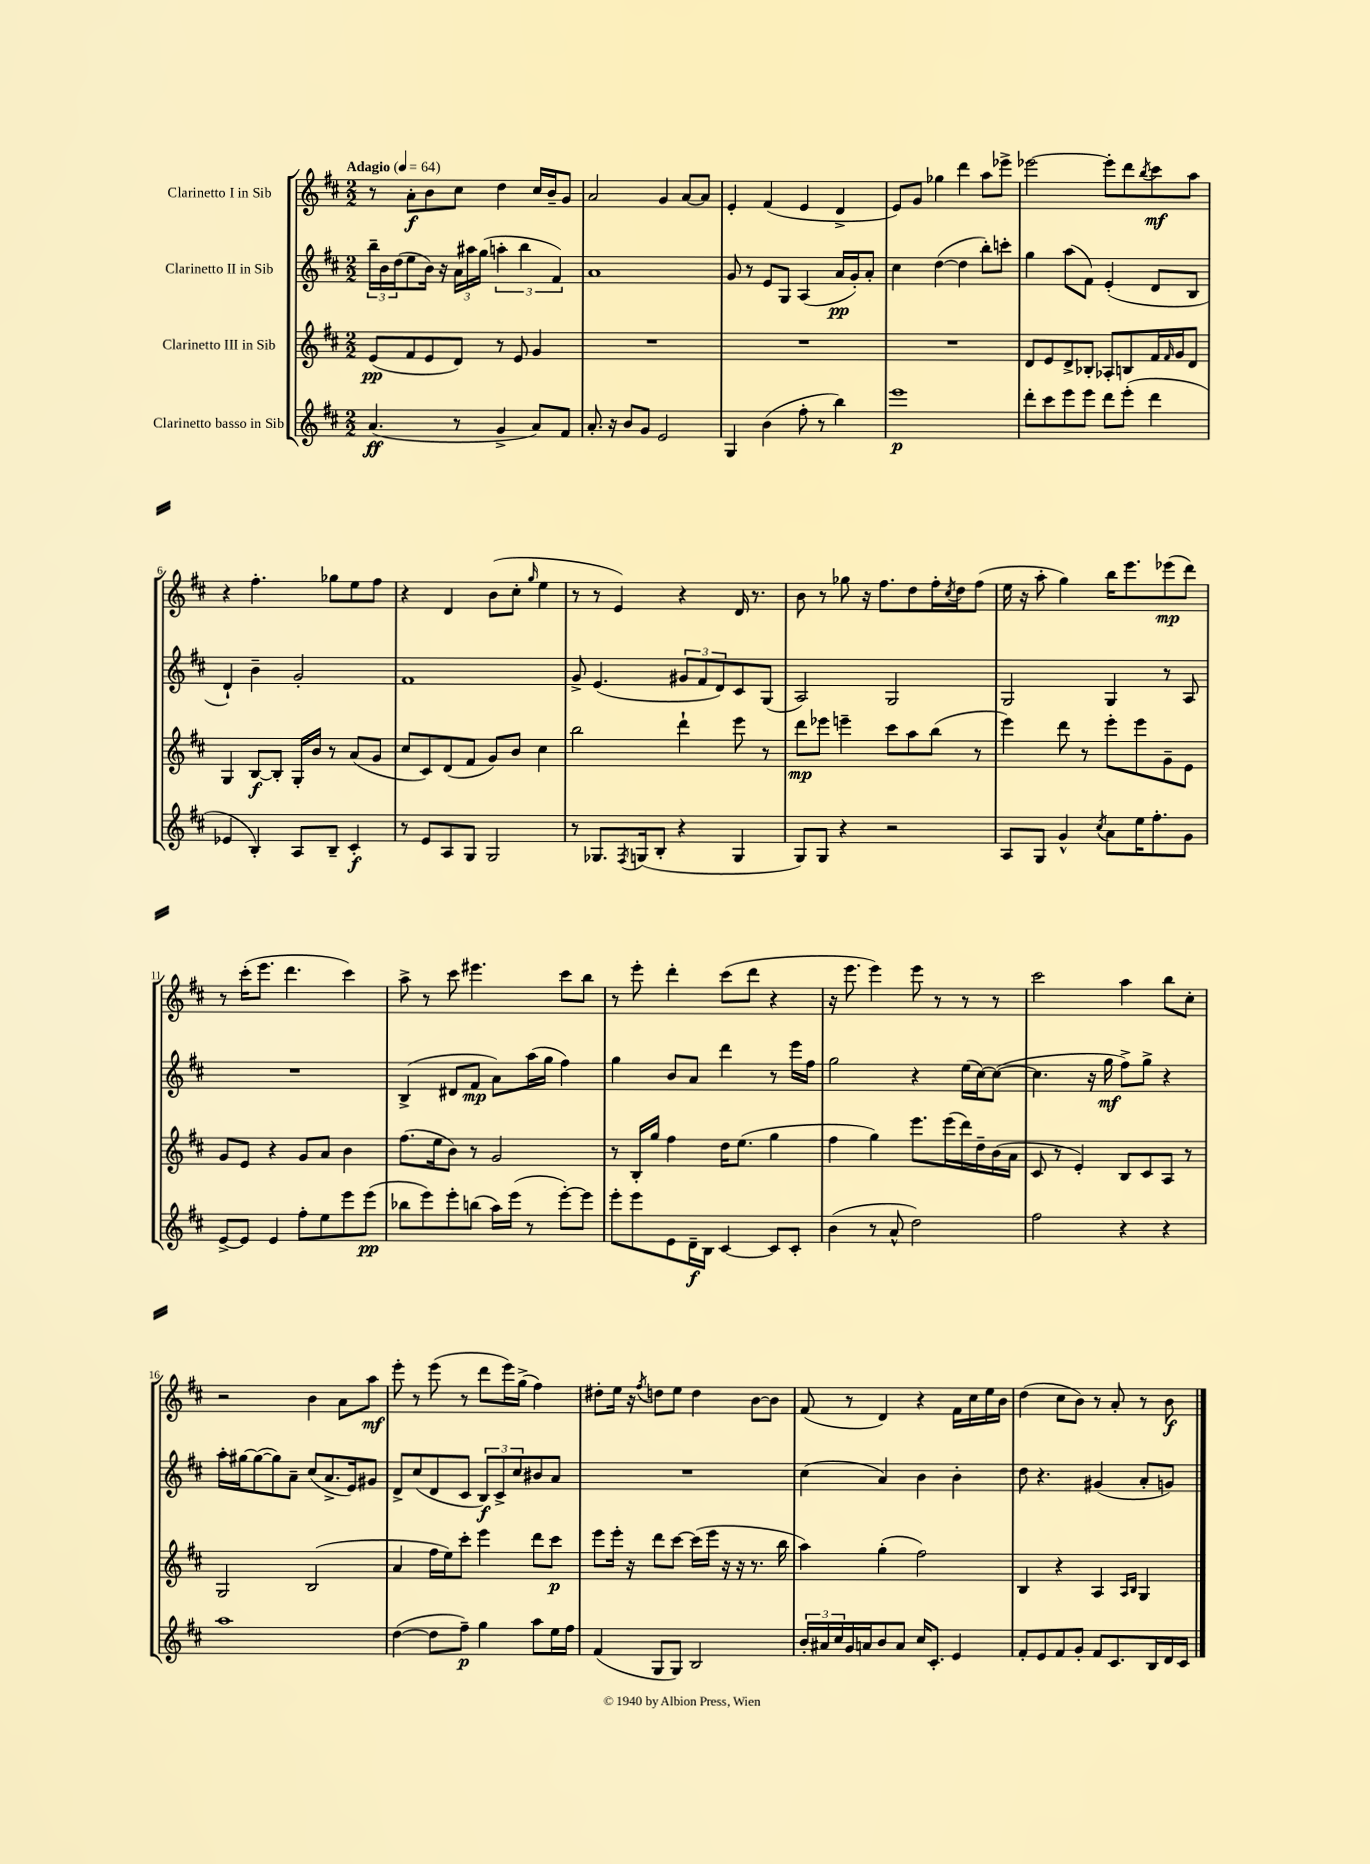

**kern	**dynam	**kern	**dynam	**kern	**dynam	**kern	**dynam
*part4	*part4	*part3	*part3	*part2	*part2	*part1	*part1
*staff4	*staff4	*staff3	*staff3	*staff2	*staff2	*staff1	*staff1
*I"Clarinetto basso in Sib	*	*I"Clarinetto III in Sib	*	*I"Clarinetto II in Sib	*	*I"Clarinetto I in Sib	*
*clefG2	*	*clefG2	*	*clefG2	*	*clefG2	*
*k[f#c#]	*	*k[f#c#]	*	*k[f#c#]	*	*k[f#c#]	*
*M2/2	*	*M2/2	*	*M2/2	*	*M2/2	*
*MM64	*	*MM64	*	*MM64	*	*MM64	*
=1	=1	=1	=1	=1	=1	=1	=1
!	!	!	!	!	!	!LO:TX:a:B:t=Adagio	!
(4.a/	ff	(8e/L	pp	24bb~\LL	.	8r	.
.	.	.	.	24b\	.	.	.
.	.	.	.	(24dd\J	.	.	.
.	.	8f#/	.	8ee\	.	8a'\L	f
.	.	8e/	.	16b\Jk)	.	8b\	.
.	.	.	.	16r	.	.	.
8r	.	8d/J)	.	24a\LL	.	8cc#\J	.
.	.	.	.	24aa#X\	.	.	.
.	.	.	.	(24gg\JJ	.	.	.
4g^/	.	8r	.	6aan'\	.	4dd\	.
.	.	8e/	.	.	.	.	.
.	.	.	.	6bb\	.	.	.
8a/L)	.	4g/	.	.	.	16cc#/LL	.
.	.	.	.	.	.	16b~/J	.
.	.	.	.	6f#/)	.	.	.
8f#/J	.	.	.	.	.	8g/J	.
=2	=2	=2	=2	=2	=2	=2	=2
8.a'/	.	1r	.	1a	.	2a/	.
16r	.	.	.	.	.	.	.
8b/L	.	.	.	.	.	.	.
8g/J	.	.	.	.	.	.	.
2e/	.	.	.	.	.	4g/	.
.	.	.	.	.	.	[8a/L	.
.	.	.	.	.	.	8a/J]	.
=3	=3	=3	=3	=3	=3	=3	=3
4G/	.	1r	.	8g/	.	4e'/	.
.	.	.	.	8r	.	.	.
(4b\	.	.	.	8e/L	.	(4f#/	.
.	.	.	.	8G/J	.	.	.
8ff#'\	.	.	.	(4A/	.	4e/	.
8r	.	.	.	.	.	.	.
4bb\)	.	.	.	16a/LL	pp	4d^/	.
.	.	.	.	16g'/J)	.	.	.
.	.	.	.	8a'/J	.	.	.
=4	=4	=4	=4	=4	=4	=4	=4
1eee	p	1r	.	4cc#\	.	8e/L)	.
.	.	.	.	.	.	8g/J	.
.	.	.	.	([4dd\	.	4gg-X\	.
.	.	.	.	4dd\]	.	4ddd\	.
.	.	.	.	8bb'\L)	.	8aa\L	.
.	.	.	.	8cccn'\J	.	8eee-X^\J	.
=5	=5	=5	=5	=5	=5	=5	=5
8ddd'\L	.	8d/L	.	4gg\	.	[2eee-X\	.
8ccc#\	.	8e/	.	.	.	.	.
8eee\	.	8d^/	.	(8aa\L	.	.	.
8eee\J	.	8B-X'/J	.	8f#\J)	.	.	.
8ddd\L	.	8A-X'/L	.	(4e'/	.	8eee-'\L]	.
(8eee'\J	.	8Bn/	.	.	.	8ddd\	.
.	.	.	.	.	.	8qbb/	.
4ddd\	.	16f#/L	.	8d/L	.	8ccc#\	mf
.	.	16qqf#/	.	.	.	.	.
.	.	16g/J	.	.	.	.	.
.	.	8d/J	.	8B/J	.	8aa\J	.
!!LO:LB:g=z
=6	=6	=6	=6	=6	=6	=6	=6
4e-X/	.	4G/	.	4d`/)	.	4r	.
4B'/)	.	[8B/L	f	4b~\	.	4.ff#'\	.
.	.	8B'/J]	.	.	.	.	.
8A/L	.	16G'/LL	.	2g'/	.	.	.
.	.	16b/JJ	.	.	.	.	.
8B~/J	.	8r	.	.	.	8gg-X\L	.
4c#'/	f	(8a/L	.	.	.	8ee\	.
.	.	8g/J	.	.	.	8ff#\J	.
=7	=7	=7	=7	=7	=7	=7	=7
8r	.	8cc#/L	.	1f#	.	4r	.
8e/L	.	8c#/)	.	.	.	.	.
8A/	.	(8d/	.	.	.	4d/	.
8G/J	.	8f#/J	.	.	.	.	.
2G/	.	8g/L)	.	.	.	(8b\L	.
.	.	8b/J	.	.	.	8cc#'\J	.
.	.	.	.	.	.	16qqgg/	.
.	.	4cc#\	.	.	.	4ee\	.
=8	=8	=8	=8	=8	=8	=8	=8
8r	.	2bb\	.	8g^/	.	8r	.
8.G-X/L	.	.	.	(4.e/	.	8r	.
.	.	.	.	.	.	4e/)	.
8qF#/	.	.	.	.	.	.	.
(16Gn/k	.	.	.	.	.	.	.
8B'/J	.	.	.	.	.	.	.
4r	.	4ddd`\	.	12g#X/L	.	4r	.
.	.	.	.	12f#/	.	.	.
.	.	.	.	12d/)	.	.	.
4G/	.	8eee\	.	8c#/	.	16d/	.
.	.	.	.	.	.	8.r	.
.	.	8r	.	(8G/J	.	.	.
=9	=9	=9	=9	=9	=9	=9	=9
8G/L)	.	8ddd\L	mp	2A/)	.	8b\	.
8G/J	.	8eee-X\J	.	.	.	8r	.
4r	.	4eeen~\	.	.	.	8gg-X\	.
.	.	.	.	.	.	16r	.
.	.	.	.	.	.	8.ff#\L	.
2r	.	8ccc#\L	.	2G/	.	.	.
.	.	8aa\	.	.	.	8dd\	.
.	.	(8bb\J	.	.	.	16ff#'\L	.
.	.	.	.	.	.	8qcc#/	.
.	.	.	.	.	.	16dd\J	.
.	.	8r	.	.	.	(8ff#\J	.
=10	=10	=10	=10	=10	=10	=10	=10
8A/L	.	4eee\)	.	2G/	.	16ee\	.
.	.	.	.	.	.	16r	.
8G/J	.	.	.	.	.	8aa'\	.
4g^^/	.	8ddd\	.	.	.	4gg\)	.
.	.	8r	.	.	.	.	.
8qcc#/	.	.	.	.	.	.	.
8a\L	.	8eee'\L	.	4G/	.	16bb\KL	.
.	.	.	.	.	.	8.eee\	.
16ee\K	.	8eee\	.	.	.	.	.
8.ff#'\	.	.	.	.	.	.	.
.	.	8g~\	.	8r	.	(8eee-X\	mp
8g\J	.	8e\J	.	8A/	.	8ddd\J)	.
!!LO:LB:g=z
=11	=11	=11	=11	=11	=11	=11	=11
[8e^/L	.	8g/L	.	1r	.	8r	.
8e/J]	.	8e/J	.	.	.	(16ccc#'\KL	.
.	.	.	.	.	.	8.eee\J	.
4e/	.	4r	.	.	.	.	.
.	.	.	.	.	.	4.ddd\	.
8ff#'\L	.	8g/L	.	.	.	.	.
8ee\	.	8a/J	.	.	.	.	.
8eee\	.	4b\	.	.	.	4ccc#\)	.
(8eee\J	pp	.	.	.	.	.	.
=12	=12	=12	=12	=12	=12	=12	=12
8bb-X\L	.	(8.ff#\L	.	(4B^/	.	8aa^\	.
8eee\)	.	.	.	.	.	8r	.
.	.	16ee\k	.	.	.	.	.
8eee'\	.	8b\J)	.	8d#X/L	.	8ccc#\	.
(8bbn\J	.	8r	.	8f#/J	mp	4.eee#X\	.
16aa\LL)	.	2g/	.	8a\L)	.	.	.
(16eee\JJ	.	.	.	.	.	.	.
8r	.	.	.	(16aa\L	.	.	.
.	.	.	.	16gg\JJ	.	.	.
[8eee'\L)	.	.	.	4ff#\)	.	8ccc#\L	.
8eee\J]	.	.	.	.	.	8bb\J	.
=13	=13	=13	=13	=13	=13	=13	=13
8eee'\L	.	8r	.	4gg\	.	8r	.
8eee\	.	16B'/LL	.	.	.	8eee'\	.
.	.	16gg/JJ	.	.	.	.	.
8e\	.	4ff#\	.	8b/L	.	4ddd'\	.
16d~\L	f	.	.	8a/J	.	.	.
16B\JJ	.	.	.	.	.	.	.
[4c#/	.	16dd\KL	.	4ddd\	.	(8ccc#\L	.
.	.	(8.ee\J	.	.	.	.	.
.	.	.	.	.	.	8ddd\J	.
8c#/L]	.	4gg\	.	8r	.	4r	.
8c#'/J	.	.	.	16eee\LL	.	.	.
.	.	.	.	16ff#\JJ	.	.	.
=14	=14	=14	=14	=14	=14	=14	=14
(4b\	.	4ff#\	.	2gg\	.	16r	.
.	.	.	.	.	.	8.eee\	.
8r	.	4gg\)	.	.	.	4eee\)	.
8a^^/	.	.	.	.	.	.	.
2dd\)	.	8.eee\L	.	4r	.	8eee\	.
.	.	.	.	.	.	8r	.
.	.	(16eee\L	.	.	.	.	.
.	.	16ddd\)	.	(16ee\LL	.	8r	.
.	.	16dd~\	.	[16cc#\J)	.	.	.
.	.	(16b\	.	(8cc#\J_	.	8r	.
.	.	16a\JJ	.	.	.	.	.
=15	=15	=15	=15	=15	=15	=15	=15
2ff#\	.	8c#/	.	4.cc#\]	.	2ccc#\	.
.	.	8r	.	.	.	.	.
.	.	4e'/)	.	.	.	.	.
.	.	.	.	16r	.	.	.
.	.	.	.	16gg\	mf	.	.
4r	.	8B/L	.	8ff#^\L)	.	4aa\	.
.	.	8c#/	.	8gg^\J	.	.	.
4r	.	8A/J	.	4r	.	8bb\L	.
.	.	8r	.	.	.	8cc#'\J	.
!!LO:LB:g=z
=16	=16	=16	=16	=16	=16	=16	=16
1aa	.	2G/	.	16aa'\LL	.	2r	.
.	.	.	.	[16gg#X\J	.	.	.
.	.	.	.	(8gg#\_	.	.	.
.	.	.	.	8gg#\])	.	.	.
.	.	.	.	8a~\J	.	.	.
.	.	(2B/	.	(8cc#/L	.	4b\	.
.	.	.	.	8.a^/	.	.	.
.	.	.	.	.	.	8a\L	.
.	.	.	.	16e/k)	.	.	.
.	.	.	.	8g#X/J	.	8aa\J	mf
=17	=17	=17	=17	=17	=17	=17	=17
([4dd\	.	4a/	.	8d^/L	.	8eee'\	.
.	.	.	.	(8cc#/	.	8r	.
8dd\L]	.	16ff#\LL	.	8d/	.	(8eee\	.
.	.	16ee\J)	.	.	.	.	.
8ff#~\J)	p	8ccc#'\J	.	8c#/J	.	8r	.
4gg\	.	4eee\	.	12B/L)	f	8ddd\L	.
.	.	.	.	12c#^/	.	.	.
.	.	.	.	.	.	16eee\L)	.
.	.	.	.	12cc#/	.	.	.
.	.	.	.	.	.	(16gg^\JJ	.
8aa\L	.	8ddd\L	.	8b#X/	.	4ff#\)	.
16ee\L	.	8ccc#\J	p	8a/J	.	.	.
16ff#\JJ	.	.	.	.	.	.	.
=18	=18	=18	=18	=18	=18	=18	=18
(4f#/	.	8eee\L	.	1r	.	8dd#X'\L	.
.	.	16eee'\Jk	.	.	.	16ee\Jk	.
.	.	16r	.	.	.	16r	.
.	.	.	.	.	.	8qff#/	.
8G/L	.	8ddd\L	.	.	.	8ddn\L	.
8G/J)	.	[8ccc#\J	.	.	.	8ee\J	.
2B/	.	(16ccc#\LL]	.	.	.	4dd\	.
.	.	16eee\JJ	.	.	.	.	.
.	.	16r	.	.	.	.	.
.	.	16r	.	.	.	.	.
.	.	8.r	.	.	.	[8b\L	.
.	.	.	.	.	.	8b\J]	.
.	.	16bb\	.	.	.	.	.
=19	=19	=19	=19	=19	=19	=19	=19
24b'/LL	.	4aa\)	.	(4cc#\	.	(8f#/	.
24a#X/	.	.	.	.	.	.	.
24cc#/	.	.	.	.	.	.	.
16g/	.	.	.	.	.	8r	.
16an/J	.	.	.	.	.	.	.
8b/	.	(4gg'\	.	4a/)	.	4d/)	.
8a/J	.	.	.	.	.	.	.
16cc#/KL	.	2ff#\)	.	4b\	.	4r	.
8.c#'/J	.	.	.	.	.	.	.
4e/	.	.	.	4b'\	.	16f#\LL	.
.	.	.	.	.	.	16cc#\	.
.	.	.	.	.	.	16ee\	.
.	.	.	.	.	.	16b\JJ	.
=20	=20	=20	=20	=20	=20	=20	=20
8f#'/L	.	4B/	.	8dd\	.	(4dd\	.
8e/	.	.	.	4.r	.	.	.
8f#/	.	4r	.	.	.	8cc#\L	.
8g'/J	.	.	.	.	.	8b\J)	.
8f#/L	.	4A/	.	(4g#X/	.	8r	.
8.c#/	.	.	.	.	.	8a'/	.
.	.	16qqA/LL	.	.	.	.	.
.	.	16qqB/JJ	.	.	.	.	.
.	.	4G/	.	8a'/L	.	8r	.
16B/L	.	.	.	.	.	.	.
16d/	.	.	.	8gn/J)	.	8b\	f
16c#/JJ	.	.	.	.	.	.	.
==	==	==	==	==	==	==	==
*-	*-	*-	*-	*-	*-	*-	*-
